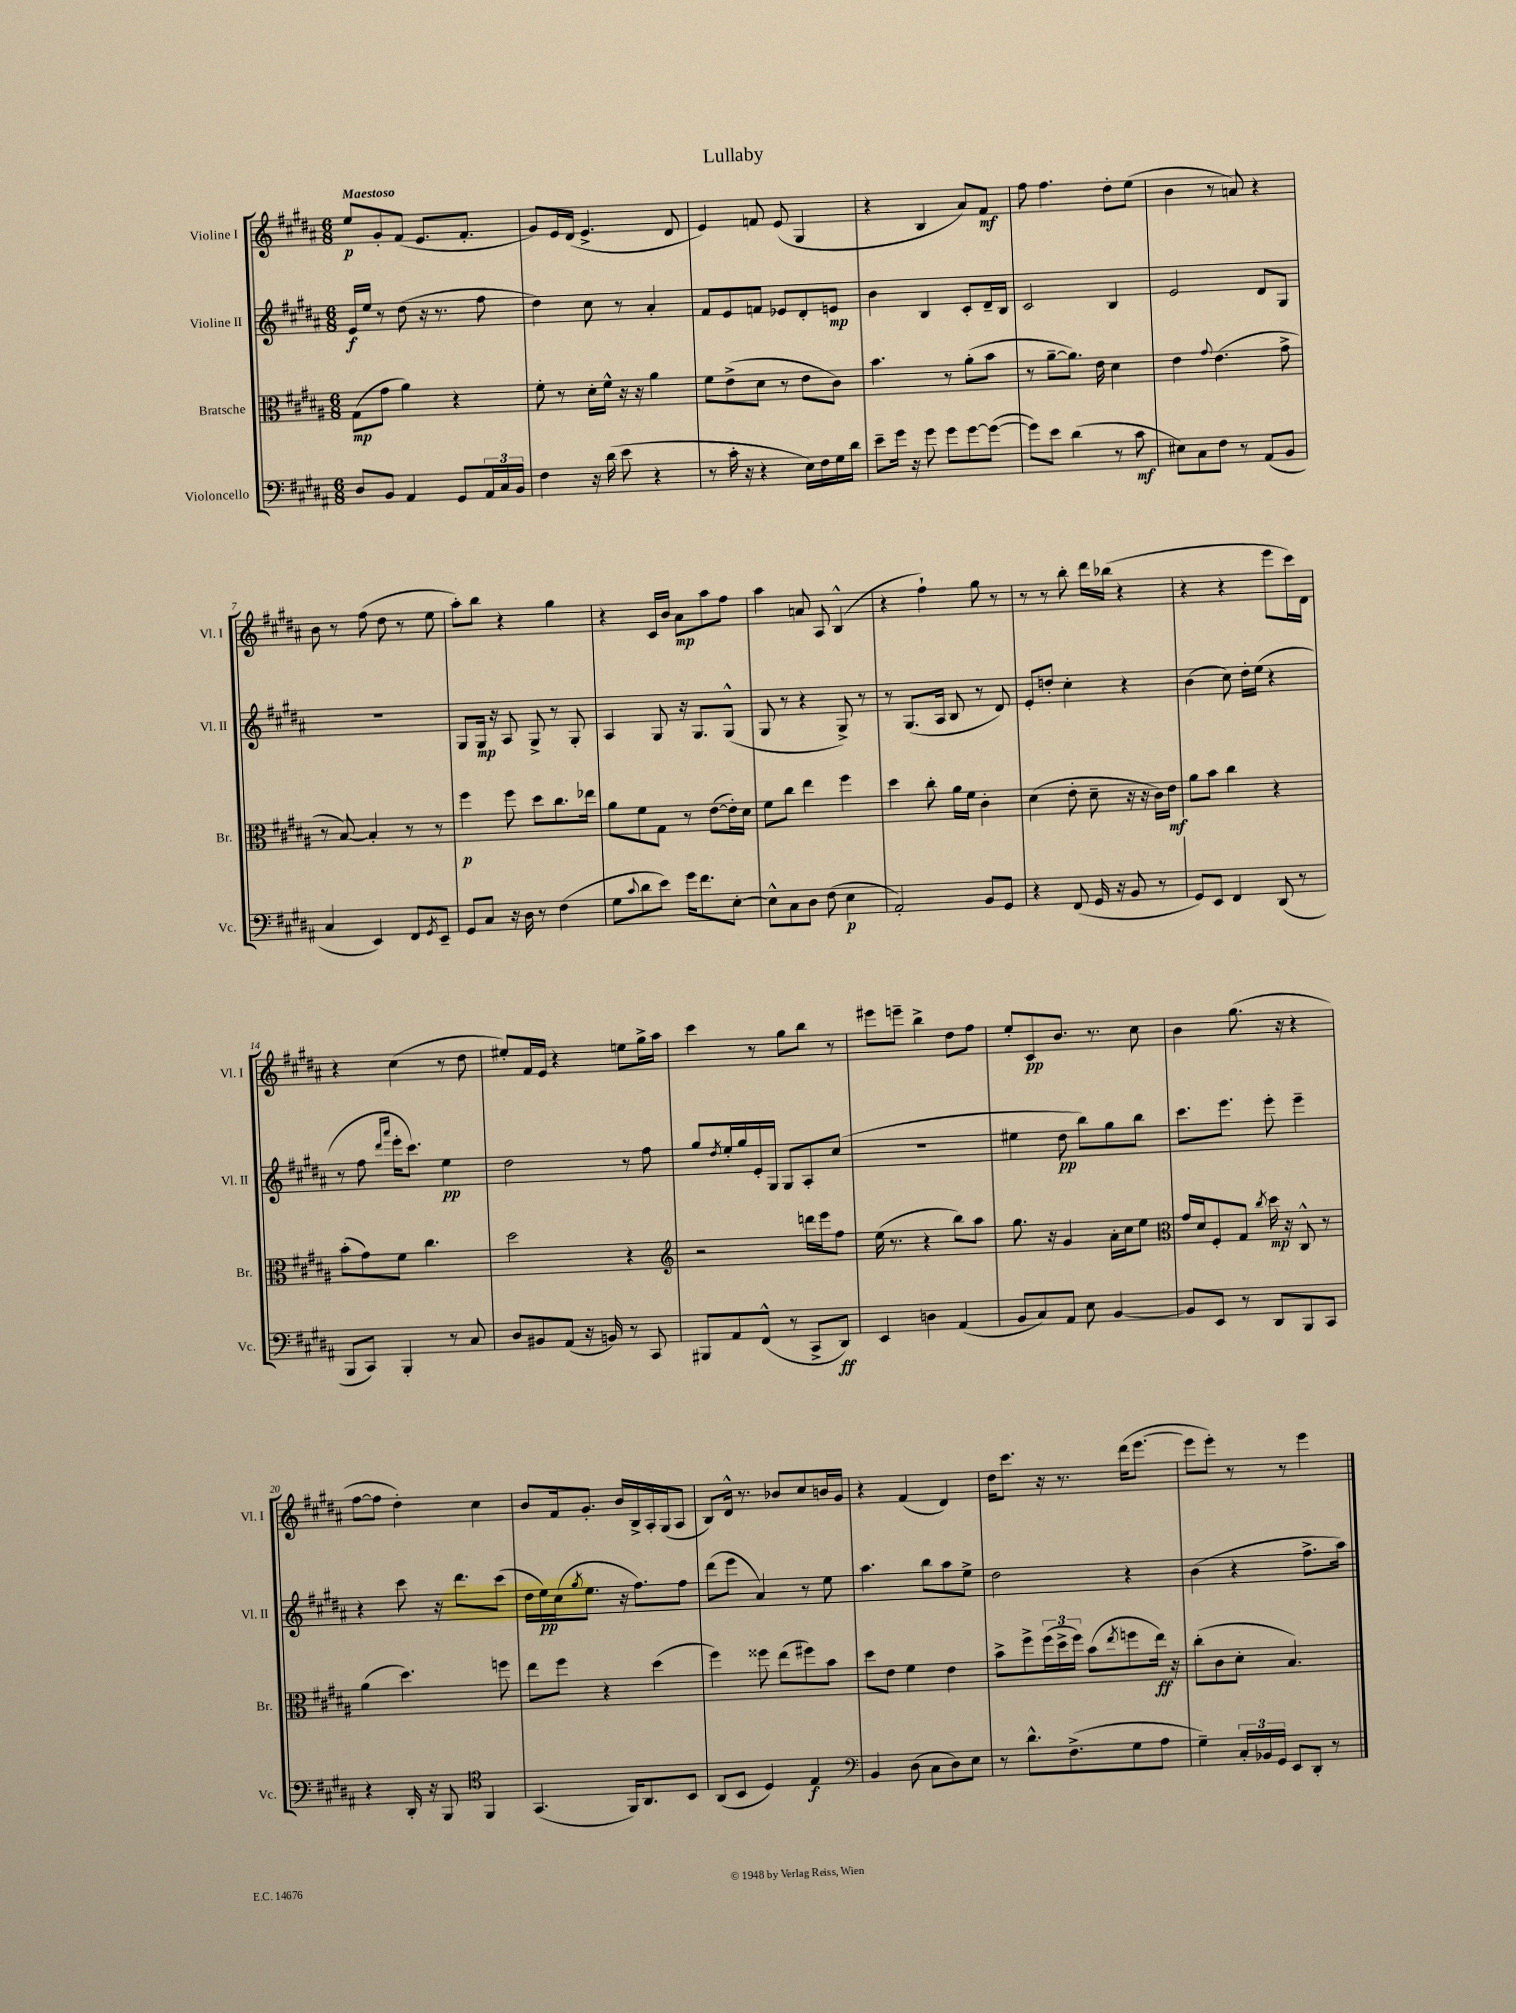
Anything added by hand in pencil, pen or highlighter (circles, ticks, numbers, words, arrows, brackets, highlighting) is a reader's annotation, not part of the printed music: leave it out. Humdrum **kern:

**kern	**kern	**kern	**kern
*staff4	*staff3	*staff2	*staff1
*clefF4	*clefC3	*clefG2	*clefG2
*k[f#c#g#d#a#]	*k[f#c#g#d#a#]	*k[f#c#g#d#a#]	*k[f#c#g#d#a#]
*M6/8	*M6/8	*M6/8	*M6/8
8D#	(8G#	16e	8ee
.	.	16ee	.
8BB	8g#	8r	8g#'
4AA#	4a#)	(8dd#	(8f#
.	.	16r	8.e
.	.	8.r	.
8GG#	4r	.	.
.	.	.	8.f#'
24AA#	.	8ff#	.
24C#	.	.	.
24BB	.	.	.
=	=	=	=
4F#	8f#'	4dd#)	8g#)
.	8r	.	16e
.	.	.	(16d#
16r	16d#'	8cc#	4.e^
(16d#	16f#^^	.	.
8e	16r	8r	.
.	16r	.	.
4r	4a#	4a#'	.
.	.	.	8d#
=	=	=	=
8r	8f#	8f#	4e)
16c#'	(8e^	8e	.
16r	.	.	.
4r	8d#	8f	8f
.	8r	8e-	(8e
16E)	8e	8d#'	4G#
16F#	.	.	.
16G#	8c#)	8e	.
16d#	.	.	.
=	=	=	=
8e~	4.b	4b	4r
16g#	.	.	.
16r	.	.	.
8g#	.	4B	4B
8g#	8r	.	.
[8g#	(8a#'	8c#'	8a#)
(8g#_	8b	16d#~	8f#
.	.	16B	.
=	=	=	=
8g#])	8r	2c#	8ff#
8e	[8a#~	.	4.ff#
(4d#	8.a#])	.	.
.	16e	.	.
8r	4d#	4B	8dd#'
8c#	.	.	(8ee
=	=	=	=
8E#)	4e	2e	4b
8C#	.	.	.
.	8qqg#	.	.
8F#	(4.e	.	8r
8r	.	.	8a)
(8AA#	.	8d#	4r
8BB	8g#^	8G#	.
=	=	=	=
4C#	8r	2.r	8b
.	[8B)	.	8r
4EE)	4B']	.	(8ff#
.	.	.	8dd#
8FF#	8r	.	8r
8qGG#	.	.	.
8EE~	8r	.	8ee
=	=	=	=
8GG#	4ff#	8G#	8aa#')
8C#	.	16G#	8bb
.	.	16r	.
16r	8ff#	8A#	4r
16D#	.	.	.
8r	8dd#	8G#^	.
(4F#	8.cc#	8r	4gg#
.	.	8G#'	.
.	16ee-	.	.
=	=	=	=
8G#	8a#	4A#	4r
8qqc#	.	.	.
8d#	8f#	.	.
8e)	8G#	8G#	16c#
.	.	.	16b
16g#	8r	16r	8a#
8.f#	.	8.G#	.
.	([8e	.	8aa#
[8E'	16e'])	(8G#^^	8ff#
.	16d#	.	.
=	=	=	=
8E^^]	8f#	8G#	4aa#
8C#	8cc#	8r	.
8D#	4ee	4r	8a
(8F#	.	.	8A#
4E	4ff#	8G#^)	(4B^^
.	.	8r	.
=	=	=	=
2AA#')	4dd#	8r	4r
.	.	(8.G#	.
.	8cc#'	.	4ff#`)
.	.	16A#	.
.	16a#	8B	.
.	16f#	.	.
8BB	4c#'	8r	8gg#
8GG#	.	8d#)	8r
=	=	=	=
4r	(4d#	8e'	8r
.	.	8dd'	8r
(8FF#	8e'	4cc#'	8bb'
16GG#	8d#~	.	16ddd#
16r	.	.	(16bb-
8BB	16r	4r	4r
.	16r	.	.
8r	16c#)	.	.
.	16e	.	.
=	=	=	=
8GG#)	8a#	(4b	4r
8EE	8b	.	.
4FF#	4cc#	8cc#)	4r
.	.	16dd#'	.
.	.	(16ee	.
(8DD#	4r	4r	8eee
8r	.	.	16ccc#)
.	.	.	16d#
=	=	=	=
8BBB	(8b'	8r	4r
8CC#)	8g#)	8ff#	.
.	.	16qqddd#	.
.	.	16qqaaa#	.
4BBB'	8f#	16eee'	(4cc#
.	.	8.ccc#)	.
.	4.cc#	.	.
8r	.	4ee	8r
8C#	.	.	8dd#
=	=	=	=
8D#	2dd#	2dd#	8ee#')
8BB#	.	.	16f#
.	.	.	16e
(8AA#	.	.	4r
16r	.	.	.
16BB)	.	.	.
8r	4r	8r	8ee
8CC#	.	8ff#	16gg#^
.	.	.	16aa#
=	=	=	=
*	*clefG2	*	*
8BBB#	2r	8gg#	4ccc#
.	.	8qdd#	.
8AA#	.	16ee'	.
.	.	16gg#	.
(8FF#^^	.	16e'	8r
.	.	16G#	.
8r	.	8G#	8gg#
8CC#^	16ddd	8A#'	8bb
.	16eee	.	.
8DD#)	8ff#	(8cc#	8r
=	=	=	=
4EE	(16ee	2.r	8eee#
.	8.r	.	.
.	.	.	8eee~
4D	4r	.	4bb^
(4AA#	8bb)	.	8dd#
.	8aa#	.	8ff#
=	=	=	=
8BB	8.gg#	4ee#	8ee'
8C#)	.	.	8c#
.	16r	.	.
8AA#	4g#	8dd#	8.b
8E	.	8bb)	.
.	.	.	8.r
[4BB	16a#'	8gg#	.
.	16cc#	.	.
.	8ee	8bb	8cc#
=	=	=	=
*	*clefC3	*	*
8BB]	16g#	8.ccc#	4b
.	16d#	.	.
8EE	8F#'	.	.
.	.	8.eee	.
8r	8G#	.	(8.gg#
.	8qcc#	.	.
8DD#	16dd#	8eee'	.
.	16r	.	16r
8BBB	8C#^^	4eee~	4r
8CC#	8r	.	.
=	=	=	=
4r	(4a#	4r	[8ff#
.	.	.	8ff#]
16DD#'	4.dd#)	8ccc#	4dd#')
16r	.	.	.
8BBB	.	16r	.
.	.	8.ddd#	.
*clefC4	*	*	*
4FF#	.	.	4cc#
.	8ff	(8ccc#	.
=	=	=	=
(4.GG#	8ee	16dd#	8b
.	.	16ee)	.
.	8ff#	(16cc#	16f#
.	.	8qgg#	.
.	.	8.ee	8.g#'
.	4r	.	.
16FF#)	.	16r	16b
8.AA#	.	8.ff#)	16B^
.	(4dd#	.	16A#'
.	.	.	(16G#
8BB	.	8ff#	8A#
=	=	=	=
(8AA#	4ff#)	(8ddd#	8B)
8BB	.	8eee	16d#^^
.	.	.	8.r
4D#)	8ff##	4a#)	.
.	(8ee	.	8b-
4E	8ff#)	8r	8cc#
.	8b	8ee	16b
.	.	.	16g#
=	=	=	=
*clefF4	*	*	*
4BB	8dd#	4.aa#	4r
.	8e	.	.
(8D#	4f#	.	(4f#
8C#	.	8bb	.
8D#)	4e	8aa#	4d#)
8E	.	8ee^	.
=	=	=	=
8r	8b^	2dd#	16dd#
.	.	.	8.ccc#
8.d#^^	8ff#^	.	.
.	(24ff#	.	16r
.	24dd#^	.	.
(8.F#^	.	.	8.r
.	24ff#)	.	.
.	(8b	.	.
.	8qee	.	.
8G#	8ff	4r	(16ddd#
.	.	.	[8.eee
8A#	16ee)	.	.
.	16r	.	.
=	=	=	=
4G#~)	(8cc#'	(4b	8eee]
.	8c#	.	8eee')
24C#'	8d#'	4r	8r
24BB-	.	.	.
24GG#	.	.	.
8EE	4.B)	.	8r
8DD#'	.	8.ff#^	4eee
8r	.	.	.
.	.	16aa#)	.
==	==	==	==
*-	*-	*-	*-
